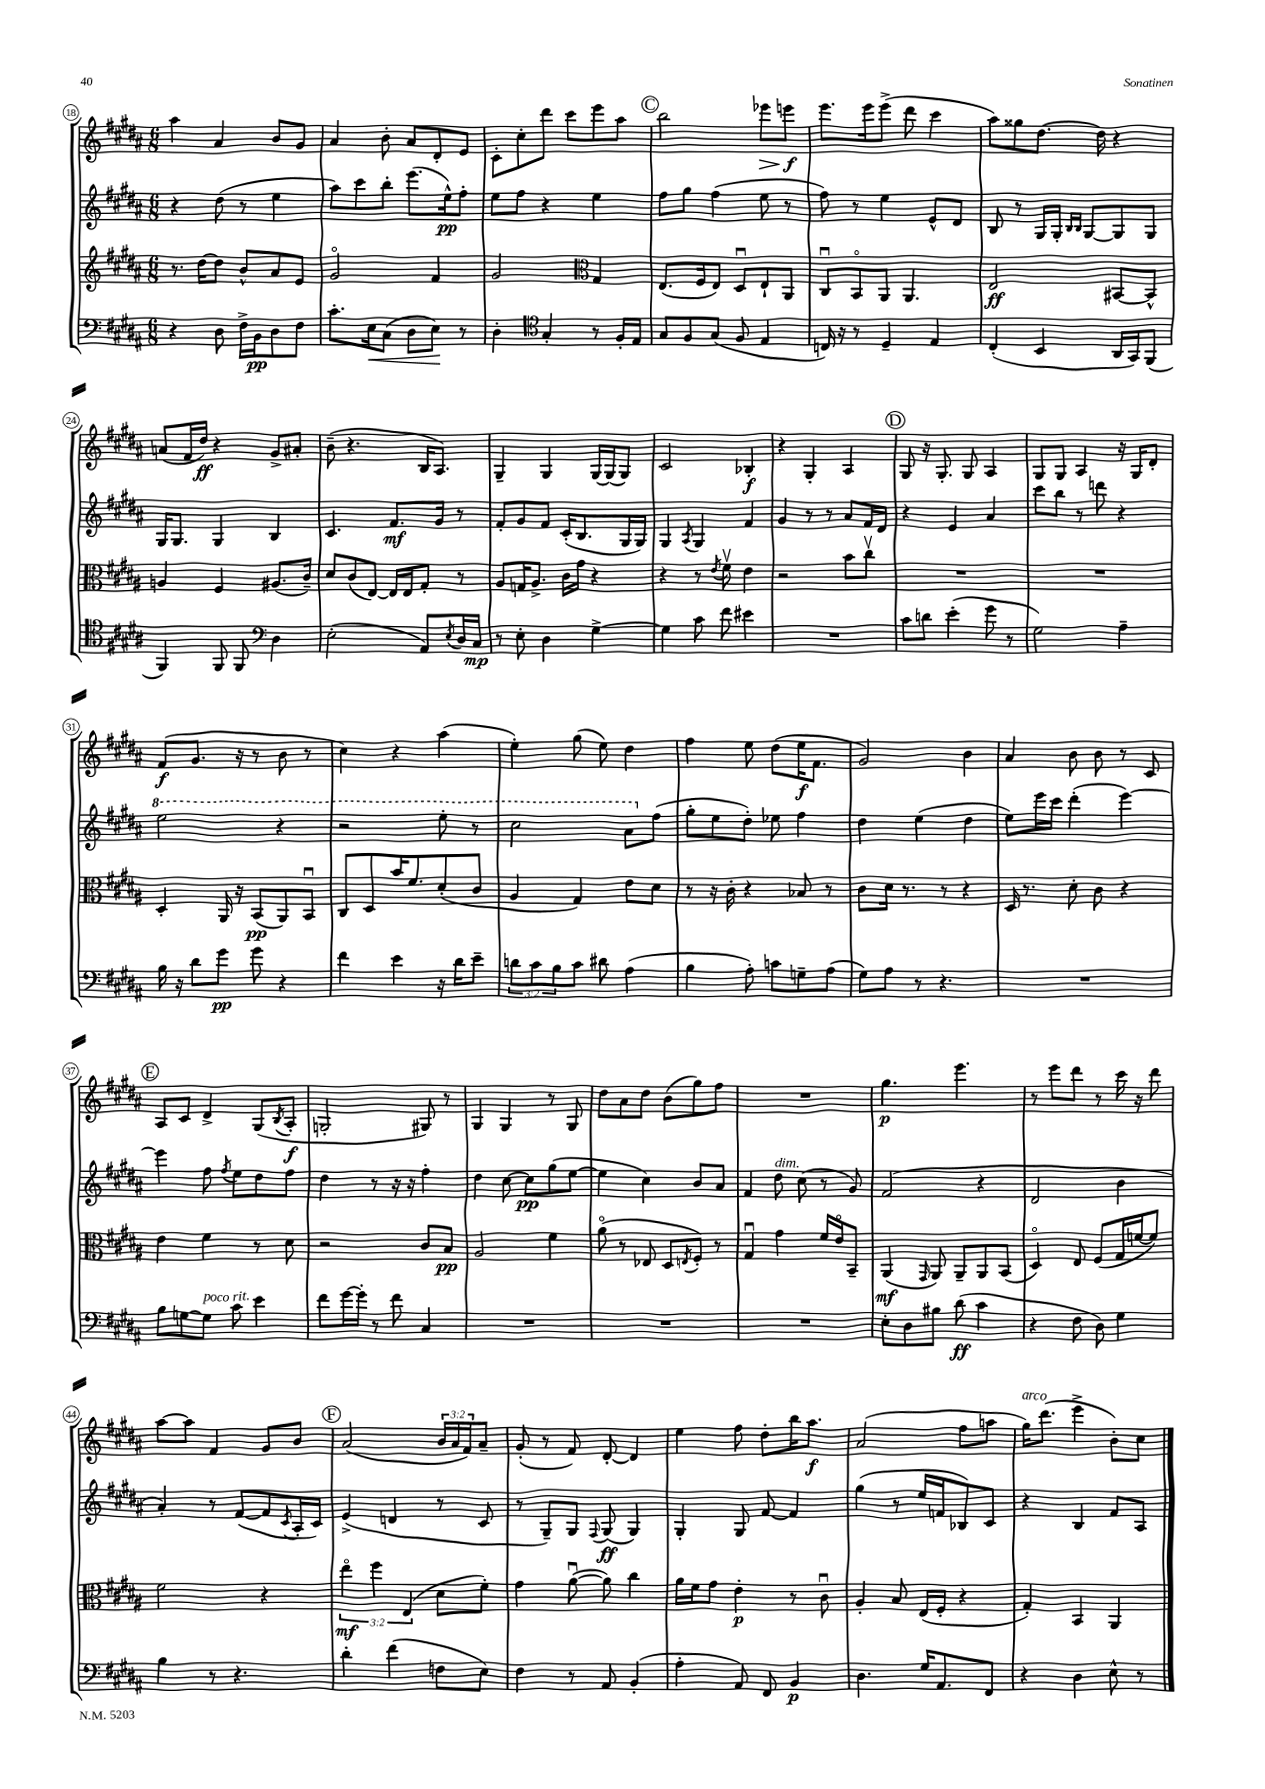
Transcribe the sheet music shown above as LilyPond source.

<<
\new StaffGroup <<
\new Staff = "s0" {
    \clef treble \key b \major \numericTimeSignature \time 6/8 \override Staff.TupletNumber.text = #tuplet-number::calc-fraction-text
    ais''4 ais'4 b'8 gis'8 |
    ais'4 b'8-. ais'8 dis'8-. e'8 |
    cis'8-. cis''8-. dis'''8 cis'''8 e'''8 ais''8 |
    \mark \markup { \circle "C" } b''2 ees'''8\> e'''8\f\! |
    e'''8. e'''16 e'''8->( dis'''8 cis'''4 |
    ais''8) gisis''8 dis''8.~ dis''16 r4 |
    a'8( fis'16 dis''16\ff) r4 gis'8-> ais'8-. |
    b'8--( r4. b16 ais8.) |
    gis4-- gis4 gis16~ gis16( gis8) |
    cis'2 bes4-.\f |
    r4 gis4-. ais4 |
    \mark \markup { \circle "D" } gis8 r16 gis8.-. gis8 ais4 |
    gis8 gis8 ais4 r16 gis16 dis'8-. |
    fis'8\f( gis'8. r16 r8 b'8 r8 |
    cis''4) r4 ais''4( |
    e''4-.) gis''8( e''8) dis''4 |
    fis''4 e''8 dis''8( e''16\f fis'8. |
    gis'2) b'4 |
    ais'4 b'8 b'8 r8 cis'8 |
    \mark \markup { \circle "E" } ais8 cis'8 dis'4-> gis8( \acciaccatura { b8 } ais8-.\f |
    g2-. gis8) r8 |
    gis4 gis4 r8 gis8 |
    dis''8 ais'8 dis''8 b'8( gis''8) fis''8 |
    R2. |
    gis''4.\p e'''4. |
    r8 e'''8 dis'''8 r8 cis'''16 r16 dis'''8 |
    ais''8~ ais''8 fis'4 gis'8 b'8 |
    \mark \markup { \circle "F" } ais'2( \tuplet 3/2 { b'16 ais'16 fis'16) } ais'8-- |
    gis'8-.( r8 fis'8) dis'8~-. dis'4 |
    e''4 fis''8 dis''8-. b''16 ais''8.\f |
    ais'2( fis''8 a''8 |
    gis''16^\markup { \italic "arco" }) dis'''8.( e'''4-> b'8-.) cis''8 \bar "|." |
}
\new Staff = "s1" {
    \clef treble \key b \major \numericTimeSignature \time 6/8
    r4 dis''8( r8 e''4 |
    ais''8) cis'''8 b''8-. e'''8.( e''16-^\pp) fis''8-. |
    e''8 fis''8 r4 e''4 |
    \mark \markup { \circle "C" } fis''8 gis''8 fis''4( e''8 r8 |
    fis''8) r8 e''4 e'8-^ dis'8 |
    b8 r8 gis16 gis16-. \grace { b16 b16 } gis8~ gis8 gis8 |
    gis16 gis8. gis4 b4 |
    cis'4. fis'8.\mf gis'16 r8 |
    fis'8-. gis'8 fis'8 cis'16-.( b8. gis16 gis16) |
    gis4 \acciaccatura { ais8 } gis4 fis'4 |
    gis'4 r8 r8 ais'8 fis'16 dis'16 |
    \mark \markup { \circle "D" } r4 e'4 ais'4 |
    cis'''8 b''8 r8 d'''8 r4 |
    \ottava #1 e'''2 r4 |
    r2 e'''8-. r8 |
    cis'''2 ais''8 \ottava #0 fis''8( |
    gis''8-. e''8 dis''8-.) ees''8 fis''4 |
    dis''4 e''4( dis''4 |
    e''8) e'''16 cis'''16 dis'''4-.( e'''4~) |
    \mark \markup { \circle "E" } e'''4 fis''8 \acciaccatura { fis''8 } e''8 dis''8 fis''8 |
    dis''4 r8 r16 r16 fis''4-. |
    dis''4 cis''8~ cis''8\pp gis''8( e''8~ |
    e''4 cis''4) b'8 ais'8 |
    fis'4 dis''8^\markup { \italic "dim." } cis''8( r8 gis'8) |
    fis'2( r4 |
    dis'2 b'4 |
    ais'4-.) r8 fis'8~( fis'8 \acciaccatura { cis'8 } ais16-. cis'16) |
    \mark \markup { \circle "F" } e'4->( d'4 r8 cis'8 |
    r8 gis8--) gis8 \appoggiatura { fis8 } gis8\ff( gis4) |
    gis4-. gis8 fis'8~ fis'4 |
    gis''4( r8 e''16 f'16 bes8) cis'8 |
    r4 b4 fis'8 ais8 \bar "|." |
}
\new Staff = "s2" {
    \clef treble \key b \major \numericTimeSignature \time 6/8 \override Staff.TupletNumber.text = #tuplet-number::calc-fraction-text
    r8. dis''16~ dis''8 b'8-^ ais'8 e'8 |
    gis'2\flageolet fis'4 |
    gis'2 \clef alto gis4 |
    \mark \markup { \circle "C" } e8.( fis16 e8) dis8\downbow e8-! ais,8 |
    cis8\downbow b,8\flageolet ais,8 ais,4. |
    e2\ff bis,8~ bis,8-^ |
    a4 fis4 ais8.( cis'16--) |
    dis'8 cis'8( e8~) e16 e16 gis8-. r8 |
    ais8 g16 ais8.-> cis'16 gis'16 r4 |
    r4 r8 \acciaccatura { e'8 } fis'8\upbow e'4 |
    r2 b'8 cis''8\upbow |
    \mark \markup { \circle "D" } R2. |
    R2. |
    dis4-. ais,16 r16 b,8\pp( ais,8) b,8\downbow |
    cis8 dis8 b'16 fis'8. dis'8-.( cis'8 |
    ais4 gis4) e'8 dis'8 |
    r8 r16 cis'16-. r4 bes8 r8 |
    cis'8 dis'16 r8. r8 r4 |
    dis16 r8. dis'8-. cis'8 r4 |
    \mark \markup { \circle "E" } e'4 fis'4 r8 dis'8 |
    r2 cis'8 b8\pp |
    ais2 fis'4 |
    ais'8\flageolet( r8 ees8 dis8 \acciaccatura { e8 } fis8-.) r8 |
    gis4\downbow gis'4 fis'16 e'16\flageolet b,8-- |
    ais,4\mf( \grace { gis,16 } ais,8) ais,8-- ais,8 b,8( |
    dis4\flageolet) e8 fis8( gis16 f'16~ f'8) |
    fis'2 r4 |
    \mark \markup { \circle "F" } \tuplet 3/2 { e''4\flageolet\mf fis''4 e4( } dis'8 fis'8-.) |
    gis'4 ais'8~\downbow( ais'8) cis''4 |
    ais'16 fis'16 gis'8 e'4-.\p r8 cis'8\downbow |
    ais4-. b8 e16( fis16-. r4 |
    gis4-.) b,4 ais,4 \bar "|." |
}
\new Staff = "s3" {
    \clef bass \key b \major \numericTimeSignature \time 6/8 \override Staff.TupletNumber.text = #tuplet-number::calc-fraction-text
    r4 dis8 fis16-> b,16\pp dis8 fis8 |
    cis'8.-. e16\< cis8( dis8 e8\!) r8 |
    dis4-. \clef tenor gis4-. r8 fis16-. e16 |
    \mark \markup { \circle "C" } gis8 fis8 gis8( fis8 e4 |
    c16) r16 r8 dis4-- e4 |
    cis4-.( b,4 ais,16 gis,16) fis,8( |
    fis,4) fis,8 fis,8 \clef bass dis4 |
    e2-.( ais,8) \acciaccatura { e8 } dis16 cis16\mp |
    r8 e8-. dis4 gis4~-> |
    gis4 cis'8 fis'8 eis'4 |
    R2. |
    \mark \markup { \circle "D" } cis'8 d'8 e'4-.( gis'8 r8 |
    gis2) ais4-- |
    b16 r16 dis'8 gis'8\pp gis'8 r4 |
    fis'4 e'4 r16 dis'16 e'8-- |
    \tuplet 3/2 { d'8 cis'8 b8 } cis'8 dis'8 ais4( |
    b4 ais8-.) c'8 g8-- ais8( |
    gis8) ais8 r8 r4. |
    R2. |
    \mark \markup { \circle "E" } b8 g8~ g8^\markup { \italic "poco rit." } cis'8 e'4 |
    fis'8 gis'16~ gis'16-. r8 fis'8 cis4 |
    R2. |
    R2. |
    R2. |
    e8-. dis8 bis8 dis'8\ff( cis'4 |
    r4 fis8 dis8) gis4 |
    b4 r8 r4. |
    \mark \markup { \circle "F" } dis'4-. fis'4( f8 e8) |
    fis4 r8 ais,8 b,4-.( |
    ais4-. ais,8) fis,8 b,4\p |
    dis4. gis16 ais,8. fis,8 |
    r4 dis4 e8-^ r8 \bar "|." |
}
>>
>>
\layout { \context { \Score currentBarNumber = #18 \override BarNumber.stencil = #(make-stencil-circler 0.1 0.3 ly:text-interface::print) } }
